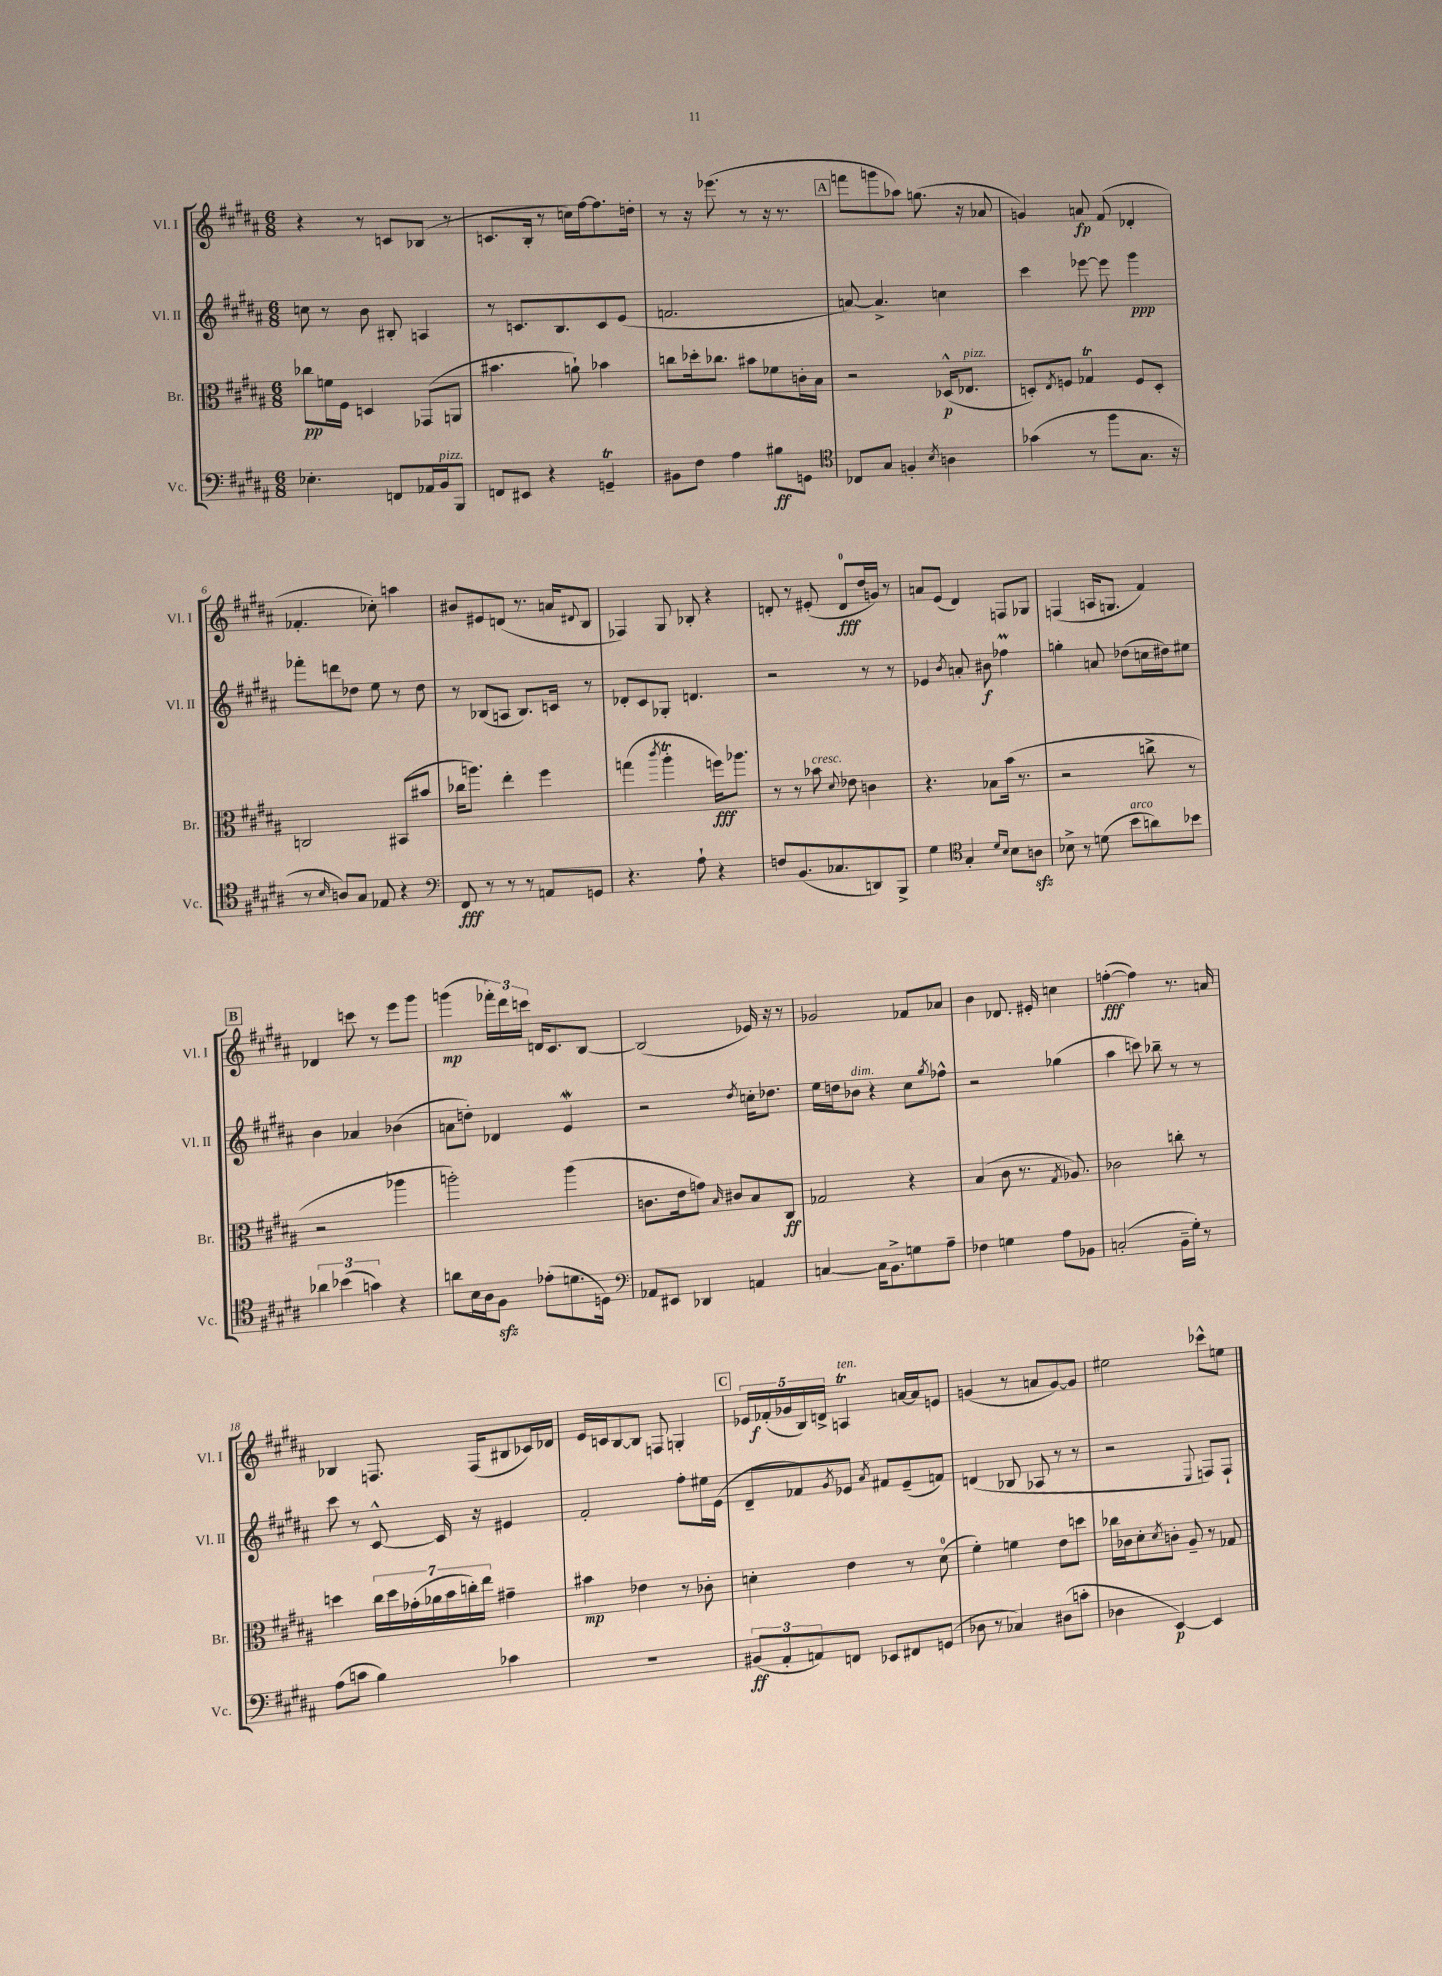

**kern	**kern	**kern	**kern
*staff4	*staff3	*staff2	*staff1
*clefF4	*clefC3	*clefG2	*clefG2
*k[f#c#g#d#a#]	*k[f#c#g#d#a#]	*k[f#c#g#d#a#]	*k[f#c#g#d#a#]
*M6/8	*M6/8	*M6/8	*M6/8
4.E-'	8cc-	8cc	4r
.	16f	8r	.
.	16F#	.	.
.	4D	8b	8r
8FF	.	8B#'	8c
16AA-	(8GG-	4A	(8B-
16BB	.	.	.
8BBB	8AA	.	8r
=	=	=	=
8FF	4.b#	8r	8.c
8EE#	.	8.c	.
.	.	.	16B'
4r	.	.	8r
.	.	8.B	.
.	8a`)	.	16cc)
.	.	.	[16ff#
4GG~	4b-	8c	8.ff#]
.	.	(8e	.
.	.	.	16dd'
=	=	=	=
8BB#	8cc	2.f	8r
8F#	16dd-'	.	16r
.	8.cc-	.	(8.eee-
4A#	.	.	.
.	8b#	.	8r
8B#	8f-	.	16r
.	.	.	8.r
8GG	16c'	.	.
.	16B	.	.
=	=	=	=
*clefC4	*	*	*
8C-	2r	[8a)	8fff
8G#	.	4.a^]	8ggg
4F'	.	.	8aa-)
.	.	.	(8.gg
8qB	.	.	.
4A	(16D-^^	4cc	.
.	8.E-	.	16r
.	.	.	8a-
=	=	=	=
(4g-	8D')	4ccc#	4g)
.	8qE	.	.
.	8F	.	.
8r	4G-	[8eee-	8a
8ff#	.	8eee-]	(8f#
8.G#	8F	4ggg#	4d-'
.	8D'	.	.
16r	.	.	.
=	=	=	=
8r	2C	8fff-'	4.f-'
16qqB	.	.	.
8A)	.	8ddd	.
8G#	.	8dd-	.
8E-	.	8ee	8cc-')
4r	(8BB#	8r	4aa
.	8b#	8dd-	.
=	=	=	=
*clefF4	*	*	*
8FF#	16cc-	8r	8b#
.	8.aa)	.	.
8r	.	(8B-	8e#
8r	4ee'	8A	(8d
8r	.	8.B-)	8.r
8AA	4ff#	.	.
.	.	16c	16a
.	.	.	8qqd#
8GG	.	8r	8B
=	=	=	=
4.r	(4gg	8d-'	4F-)
.	.	8c#	.
.	8qccc#	.	.
.	4aa#'	8G-'	8G#
8A#`	.	4.d	8B-'
4r	16ff)	.	4r
.	8.aa-	.	.
=	=	=	=
8F	8r	2r	8d'
(8.BB	8r	.	8r
.	8b-	.	(8e#'
8.C-	.	.	.
.	8qqd#	.	.
.	8e-	.	8d
8DD)	4c	8r	16dd#
.	.	.	16g)
8BBB^	.	8r	8r
=	=	=	=
4G#	4.r	4e-	8a
.	.	.	(8e
*clefC4	*	*	*
.	.	8qb	.
4G#'	.	8a'	4d#)
.	8B-	8b#	.
16qqd#	.	.	.
16qqB	.	.	.
8B	(16b	4ff-	8F
.	8.r	.	.
8A	.	.	8G-
=	=	=	=
8B-^	2r	4gg'	(4F
8r	.	.	.
(8d	.	8a	16A
.	.	.	8.G
8b	.	(8dd-	.
8a)	8cc^	16cc	4f#)
.	.	16dd#)	.
8b-	8r	8ee#	.
=	=	=	=
6a-	2r	4b	4d-
(6b-	.	.	.
.	.	4a-	8ccc
6g)	.	.	.
.	.	.	8r
4r	4aa-	(4b-	8eee
.	.	.	8ggg#
=	=	=	=
8a	2aa')	8a	(4ggg
16B	.	8dd')	.
16A#	.	.	.
8F#	.	4d-	24fff-')
.	.	.	24ddd#
.	.	.	24ccc
(8e-'	.	.	16d
.	.	.	8.c#
8.d	(4aa	4e	.
.	.	.	[8B
16D)	.	.	.
=	=	=	=
*clefF4	*	*	*
8AA-	8.c	2r	(2B]
8EE#	.	.	.
.	16e	.	.
4DD-	8g)	.	.
.	16qqB	.	.
.	8c#	.	.
.	.	8qdd#	.
4AA	8B	16cc'	16e-)
.	.	8.dd-	16r
.	8C#	.	8r
=	=	=	=
[4C	2G-	16ee	2g-
.	.	16dd	.
.	.	8b-	.
16C]	.	4r	.
8.BB^	.	.	.
8G	4r	8cc#	8f-
.	.	8qgg#	.
8A#~	.	8ff-^^	8a-
=	=	=	=
4F-	(4B	2r	4b
4G	8c#	.	8.d-
.	8.r	.	.
.	.	.	16e#'
8A#	.	(4gg-	4cc
.	8qG#	.	.
.	8.A-)	.	.
8BB-	.	.	.
=	=	=	=
(2C'	2c-	4aa#	([4ff'
.	.	8ccc)	4ff])
.	.	8bb-~	.
16BB~	8cc'	8r	8.r
16G#')	.	.	.
8r	8r	8r	.
.	.	.	16a
=	=	=	=
(8A#	4dd	8ccc#	4B-
8c	.	8r	.
4B)	28cc#	[8c#^^	8.F
.	28dd	.	.
.	(28g-'	.	.
.	28a-	.	.
.	.	16c#]	.
.	28b	.	.
.	28cc')	.	.
.	.	16r	(16F
.	28ee	.	.
4c-	4g#~	4e#	8B#
.	.	.	16c-)
.	.	.	16d-
=	=	=	=
2.r	4b#	2f#'	16e
.	.	.	16c
.	.	.	[8B
.	4e-	.	8B]
.	.	.	8F
.	8r	8ff#'	4G'
.	8c-'	16ee#	.
.	.	(16e	.
=	=	=	=
(12BB#	4d'	8d#~	20e-
.	.	.	(20f-'
12AA#'	.	.	.
.	.	.	20g-
.	.	8f-)	.
.	.	.	20B)
12AA)	.	.	.
.	.	.	20d^
.	.	8qg#	.
8FF	4e	8e-	4A
.	.	8qa#	.
8EE-	.	8f#	.
8FF#	8r	(8e-~	[16a
.	.	.	16a]
(8GG	(8d	8f)	8e
=	=	=	=
8D-	4f#')	(4d	(4g
8r	.	.	.
4C-)	4f	8B-	8r
.	.	8A-	8a
(8D#	8e	8r	[8g)
8c'	8dd	8r	8g]
=	=	=	=
4D-	16cc-	2r	2ee#
.	16c-	.	.
.	8d#'	.	.
.	8qd#	.	.
[4EE)	8c'	.	.
.	8A#~	.	.
.	.	8qqE	.
4EE]	8r	8F)	8ccc-^^
.	8G-	8F`	8ee
==	==	==	==
*-	*-	*-	*-
